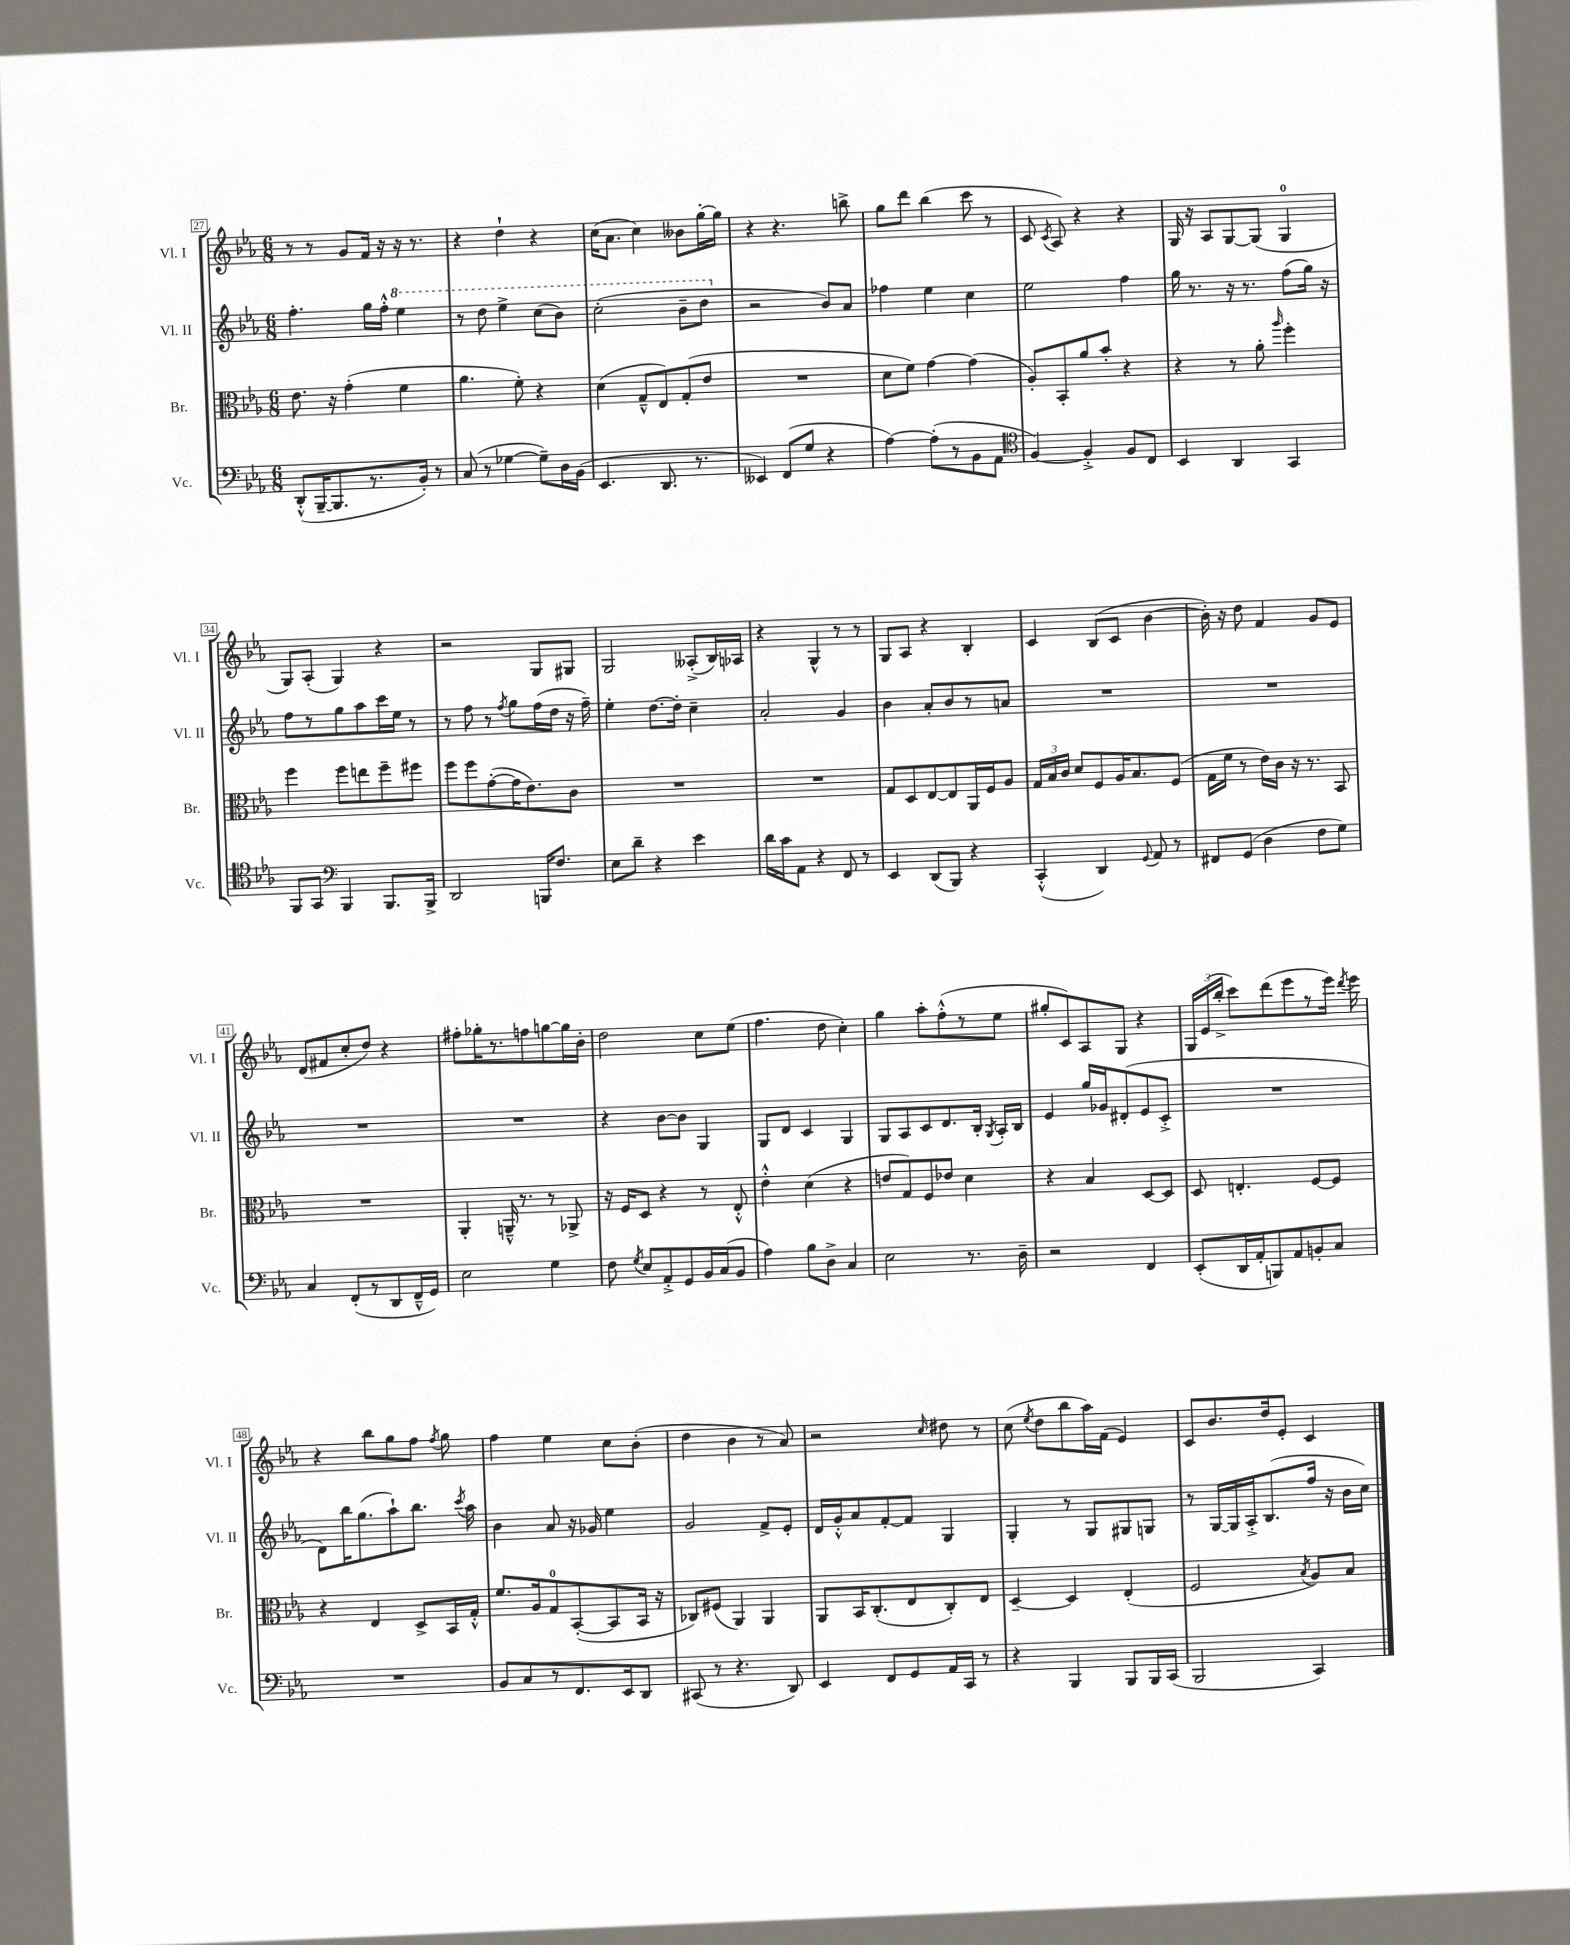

**kern	**kern	**kern	**kern
*part4	*part3	*part2	*part1
*staff4	*staff3	*staff2	*staff1
*I"Vc.	*I"Br.	*I"Vl. II	*I"Vl. I
*I'Vc.	*I'Br.	*I'Vl. II	*I'Vl. I
*clefF4	*clefC3	*clefG2	*clefG2
*k[b-e-a-]	*k[b-e-a-]	*k[b-e-a-]	*k[b-e-a-]
*M6/8	*M6/8	*M6/8	*M6/8
=27	=27	=27	=27
(8DD'^^/L	8.e-\	4.ff'\	8r
[16BBB-~/K	.	.	8r
8.BBB-/]	16r	.	.
.	(4g'\	.	8g/L
8.r	.	16gg\LL	16f/Jk
.	.	16ff'^^\JJ	16r
*	*	*8va	*
.	4f\	4eee-\	16r
16BB-'/Jk)	.	.	8.r
8r	.	.	.
=28	=28	=28	=28
(8C/	4.a-\	8r	4r
8r	.	8ddd\	.
[4G-X\	.	4eee-^\	4dd`\
.	8f'\)	.	.
8G-~\L])	4r	(8ccc\L	4r
16D\L	.	8bb-\J)	.
(16BB-\JJ	.	.	.
=29	=29	=29	=29
4.EE-/	(4d\	(2ccc'\	(16cc\KL
.	.	.	8.a-\J
.	8G~^^/L	.	4cc\)
8.DD/	8E-/)	.	.
.	(8G'/	8bb-~\L	8b--X\L
8.r	.	.	.
.	8e-/J	8ddd\J	[16gg'\L
.	.	.	16gg\JJ]
=30	=30	=30	=30
*	*	*X8va	*
4EE--X/)	2.r	2r	4r
(8FF/L	.	.	4.r
8G/J	.	.	.
4r	.	8b-/L)	.
.	.	8a-/J	8bbn^\
=31	=31	=31	=31
[4A-\)	8d\L	4ff-X\	8gg\L
.	8f\J)	.	8ddd\J
(8A-'\L]	[4g\	4ee-\	(4bb-\
8r	.	.	.
8BB-\	(4g\]	4cc\	8ccc\
8AA-\J	.	.	8r
=32	=32	=32	=32
*clefC4	*	*	*
[4F/)	8A-'/L)	2ee-\	8c/
.	.	.	8qc/
.	8BB-'/	.	8A-/)
4F'^/]	8a-/	.	4r
.	8b-'/J	.	.
8F/L	4r	4ff\	4r
8C/J	.	.	.
=33	=33	=33	=33
4BB-/	4r	16gg\	16G/
.	.	8.r	16r
.	.	.	8A-/L
4AA-/	8r	16r	[8G/
.	.	8.r	.
.	8a-'\	.	(8G/J]
.	16qqaa-/	.	.
4GG/	4ff'\	(8ff\L	4G/
.	.	16gg\Jk)	.
.	.	16r	.
!!LO:LB:g=z
=34	=34	=34	=34
8FF/L	4ff\	8ff\L	8G/L)
8GG/J	.	8r	(8A-'/J
*clefF4	*	*	*
4BBB-/	8ff\L	8gg\	4G/)
.	8een\	8aa-\	.
8.BBB-/L	8ff~\	16ccc\L	4r
.	.	16ee-\JJ	.
.	8ff#X\J	8r	.
16BBB-^/Jk	.	.	.
=35	=35	=35	=35
2DD/	8ff\L	8r	2r
.	8ff\	8ff\	.
.	([8g'\	8r	.
.	.	8qff/	.
.	16g\K]	8gg\L	.
.	8.e-\)	.	.
16BBBn/KL	.	(16ff\L	8G/L
8.F/J	.	16dd\JJ	.
.	8c\J	16r	8G#X/J
.	.	16ff~\)	.
=36	=36	=36	=36
8E-\L	2.r	4ee-'\	2G/
8d~\J	.	.	.
4r	.	[8.dd\L	.
.	.	16dd'\Jk]	.
4e-\	.	4cc~\	(8A--X'^/L
.	.	.	16B-/L)
.	.	.	16A-X/JJ
=37	=37	=37	=37
16d\LL	2.r	2a-'/	4r
16c\J	.	.	.
8AA-\J	.	.	.
4r	.	.	4G^^/
8FF/	.	4g/	8r
8r	.	.	8r
=38	=38	=38	=38
4EE-/	8G/L	4b-\	8G/L
.	8D/	.	8A-/J
(8DD/L	[8E-/	8a-'/L	4r
8BBB-/J)	8E-/]	8b-/	.
4r	16AA-/L	8r	4B-'/
.	16F/J	.	.
.	8A-/J	8an/J	.
=39	=39	=39	=39
(4CC'^^/	24G/LL	2.r	4c/
.	24B-/	.	.
.	24c/JJ	.	.
.	8d/L	.	.
4DD/)	8F/	.	(8B-/L
.	16A-/K	.	8c/J
.	8.B-/	.	.
8qqGG/	.	.	.
8AA-/	.	.	[4b-\
8r	(8F/J	.	.
=40	=40	=40	=40
8FF#X/L	16G\LL	2.r	16b-'\])
.	16f\JJ	.	16r
(8GG/J	8r	.	8dd\
4D\	16e-\LL)	.	4f/
.	16c\JJ	.	.
.	16r	.	.
.	8.r	.	.
8F\L	.	.	8g/L
8G\J)	8BB-/	.	8e-/J
!!LO:LB:g=z
=41	=41	=41	=41
4C/	2.r	2.r	(8d/L
.	.	.	8f#X/
(8FF'/L	.	.	8cc'/
8r	.	.	8dd/J)
8DD/	.	.	4r
16FF~^^/L	.	.	.
16GG/JJ)	.	.	.
=42	=42	=42	=42
2E-\	4AA-'/	2.r	8ff#X'\L
.	.	.	16gg-X'\K
.	.	.	8.r
.	16AAn~^^/	.	.
.	8.r	.	.
.	.	.	8ffn\
4G\	8r	.	[8ggn\
.	8AA-X^/	.	16gg\L]
.	.	.	16b-'\JJ
=43	=43	=43	=43
8F\	16r	4r	2dd\
.	16F/KL	.	.
8qG/	.	.	.
8E-/L	8D/J	.	.
8AA-'^/	4r	[8b-\L	.
8GG/	.	8b-\J]	.
16BB-/L	8r	4G/	8cc\L
(16C/J	.	.	.
8BB-/J	8E-'^^/	.	(8ee-\J
=44	=44	=44	=44
4A-\)	4e-'^^\	8G/L	4.ff\
.	.	8d/J	.
8B-\L	(4d\	4c/	.
8D^\J	.	.	8dd\
4C/	4r	4G/	4cc'\)
=45	=45	=45	=45
2E-\	8en/L	8G/L	4gg\
.	8G/)	8A-/	.
.	8F/	8c/	8aa-'\L
.	8e-X/J	8.d/	(8ff'^^\
8.r	4d\	.	8r
.	.	16B-'/Jk	.
.	.	8qG/	.
.	.	16A-'/LL	8ee-\J
16D~\	.	16B-/JJ	.
=46	=46	=46	=46
2r	4r	4e-/	8gg#X'/L
.	.	.	8c/)
.	4B-/	16gg/LL	8A-/
.	.	16g-X/J	.
.	.	(8d#X'/	8G/J
4FF/	[8D/L	8e-/	4r
.	8D/J]	8c'^/J	.
=47	=47	=47	=47
(8EE-'/L	8D/	2.r	24G/LL
.	.	.	(24e-/
.	.	.	24bb-'^/JJ
16DD/L	4.En'/	.	8ccc\L)
16AA-'/J	.	.	.
8BBBn/)	.	.	(8ddd\
8AA-/	.	.	8eee-\
8BBn'/	[8F/L	.	8r
8C/J	8F/J]	.	16eee-\Jk)
.	.	.	8qddd/
.	.	.	16eee-\
!!LO:LB:g=z
=48	=48	=48	=48
2.r	4r	8d\L)	4r
.	.	16bb-\K	.
.	.	(8.gg\	.
.	4E-/	.	8bb-\L
.	.	8aa-`\)	8gg\
.	8D^/L	8.bb-\J	8ff\J
.	.	.	8qff/
.	16BB-/L	.	8gg\
.	.	8qccc/	.
.	16G'^^/JJ	16aa-\	.
=49	=49	=49	=49
8BB-/L	8.f/L	4b-\	4ff\
8C/	.	.	.
.	16A-/k	.	.
8r	8G/	8a-/	4ee-\
8.FF/	([8BB-'/	16r	.
.	.	16g-X/	.
.	8BB-/]	4ee-\	8cc\L
16EE-/k	.	.	.
8DD/J	16BB-/Jk	.	(8b-'\J
.	16r	.	.
=50	=50	=50	=50
(8CC#X/	8C-X/L)	2g/	4dd\
8r	(8F#X/J	.	.
4.r	4AA-/)	.	4b-\
.	4AA-/	8f^/L	8r
8DD/)	.	8e-'/J	8a-/)
=51	=51	=51	=51
4EE-/	8AA-/L	16d/LL	2r
.	.	16g'^^/J	.
.	16BB-/K	8a-/	.
.	(8.C'/	.	.
8FF/L	.	[8f'/	.
8GG/	8E-/	8f/J]	.
.	.	.	16qqcc/
16AA-/L	8C'/)	4G/	8dd#X\
16CC/JJ	.	.	.
8r	8E-/J	.	8r
=52	=52	=52	=52
4r	[4D~/	4G'/	(8cc\
.	.	.	8qee-/
.	.	.	8dd\L
4BBB-/	4D/]	8r	8bb-\
.	.	8G/L	16aa-\L)
.	.	.	(16f\JJ
8BBB-/L	(4E-'/	8G#X/	4e-/)
16BBB-/L	.	8Gn/J	.
(16CC/JJ	.	.	.
=53	=53	=53	=53
2BBB-/	2F/	8r	8c/L
.	.	[16G/LL	8.b-/
.	.	16G/]	.
.	.	16A-'^/J	.
.	.	(8.B-/	16dd/k
.	.	.	8e-'/J
.	8qB-/	.	.
4CC/)	8A-/L)	16ff/Jk	4c/
.	.	16r	.
.	8B-/J	16b-\LL	.
.	.	16cc\JJ)	.
==	==	==	==
*-	*-	*-	*-
